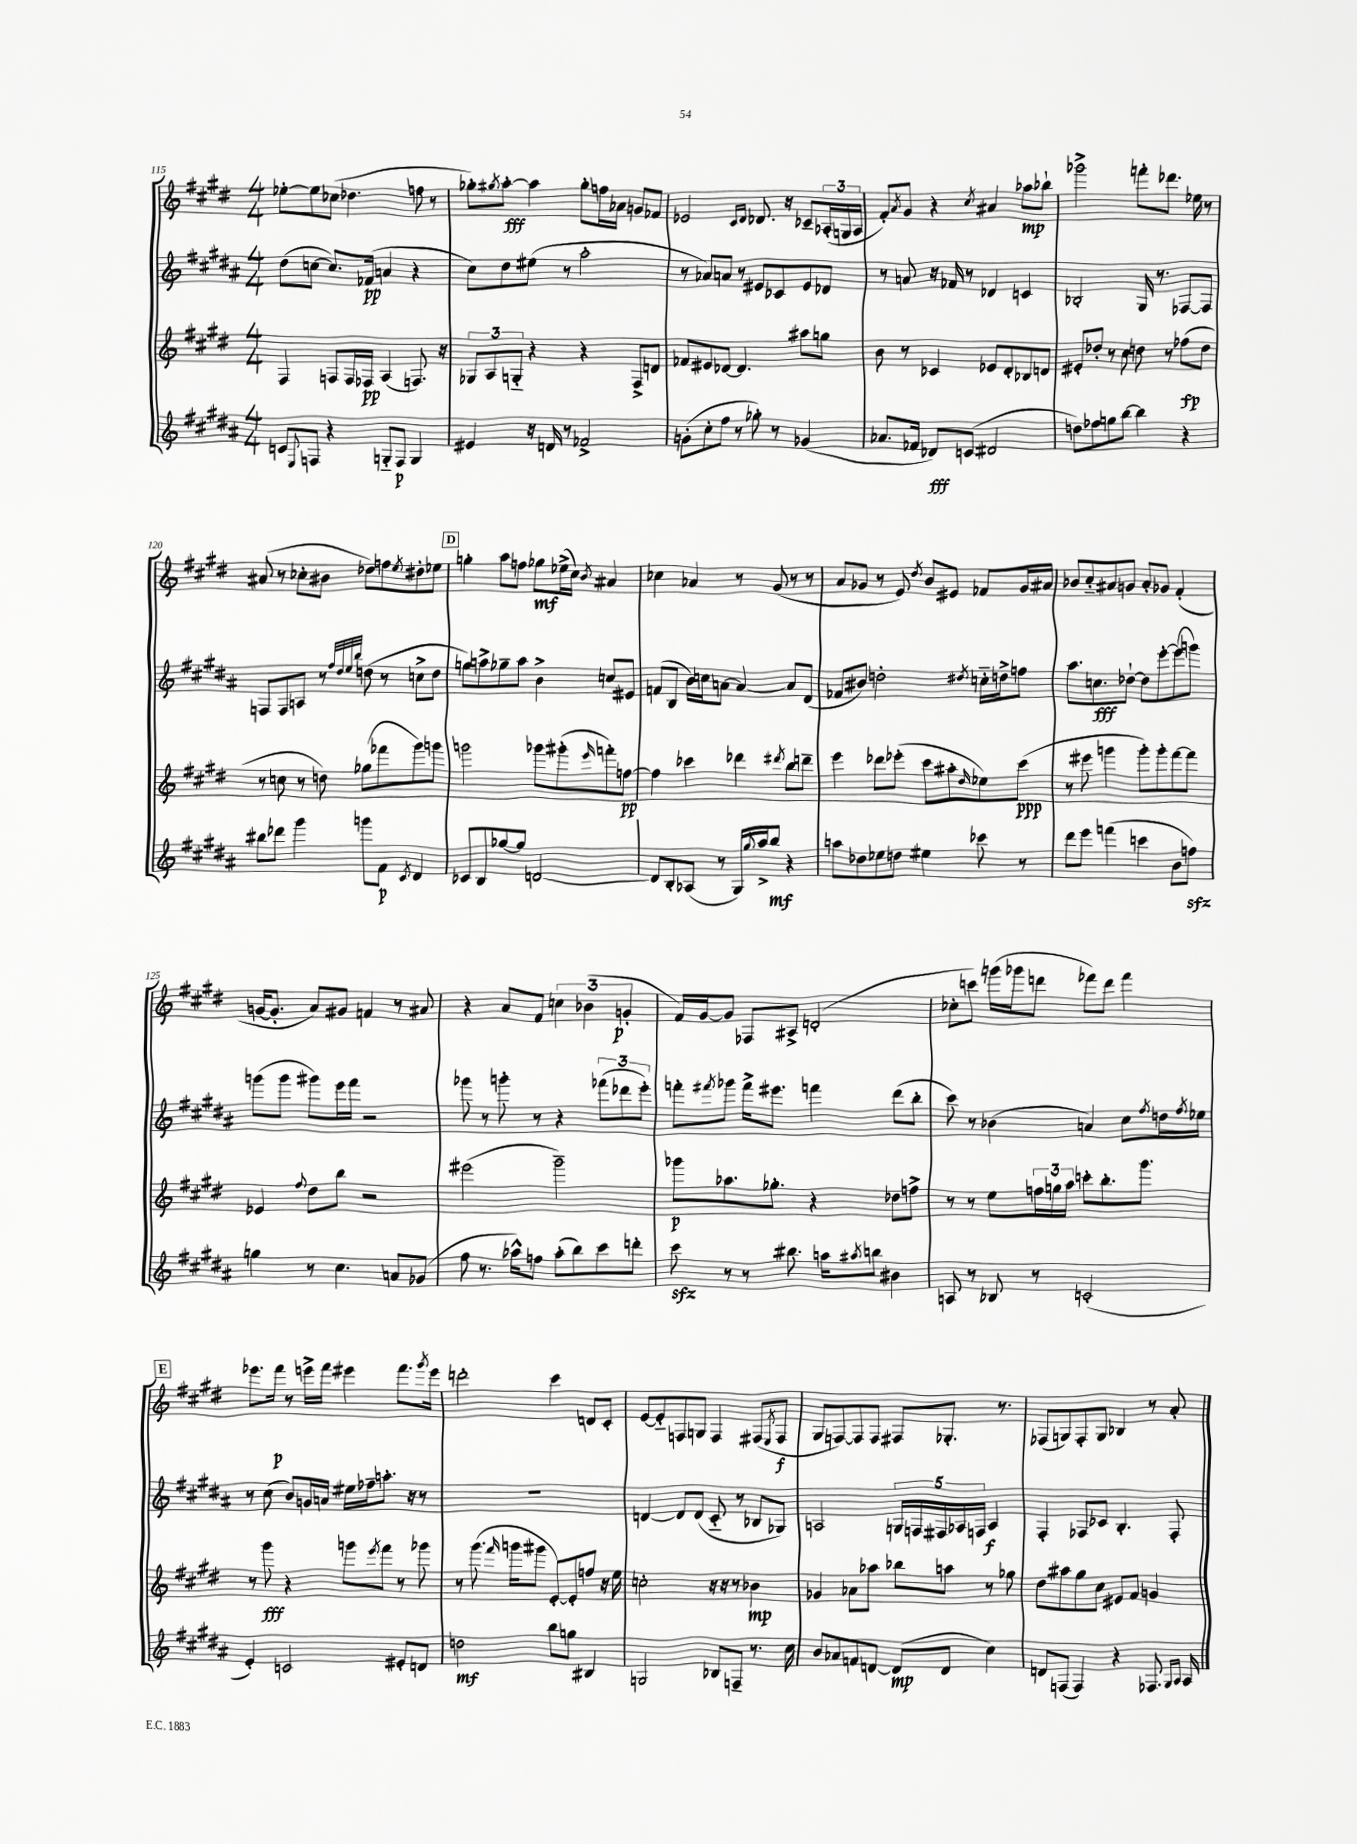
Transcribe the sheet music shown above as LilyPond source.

<<
\new StaffGroup <<
\new Staff = "s0" {
    \clef treble \key e \major \numericTimeSignature \time 4/4
    ees''8~-. ees''8 ces''8( des''4. f''8 r8 |
    ges''8-.) \acciaccatura { gis''8 } a''8~-.\fff a''4 gis''8-. f''16 aes'16 g'8 fes'8 |
    ees'2 \grace { cis'16 dis'16 } des'8. r16 ces'8-- \tuplet 3/2 { aes16-.( g16 aes16 } |
    fis'8-.) \acciaccatura { a'8 } gis'8 r4 \acciaccatura { cis''8 } ais'4 aes''8\mp bes''8-! |
    ges'''2-> f'''8-. des'''8. ees''16 r8 |
    ais'8( r8 ces''8-. bis'8 des''8) f''8 \acciaccatura { e''8 } dis''8-. ees''8 |
    \mark \markup { \box "D" } g''4-. a''8 f''8 ges''8\mf ees''16->( cis''16) \acciaccatura { b'8 } ais'4 |
    ces''4 aes'4 r8 gis'8( r8 r8 |
    a'8 ges'8 r8 e'8) \acciaccatura { dis''8 } b'8 eis'8 fes'8 ges'16 ais'16 |
    bes'8 cis''8-_ ais'8 g'8 ais'8-. ges'8 fis'4-.( |
    g'16~ g'8.-. a'8) gis'8 f'4 r8 ais'8 |
    r4 a'8 fis'8 \tuplet 3/2 { c''4 bes'4( g'4-.\p } |
    fis'16) gis'16~ gis'8 fes8 ais8-> d'2-.( |
    ces''8-. c'''8) g'''16( ges'''16 d'''8 fes'''8) d'''8 fes'''4 |
    \mark \markup { \box "E" } ees'''8. fis'''16\p r8 e'''16-> fis'''16 eis'''4 fis'''8. \acciaccatura { gis'''8 } eis'''16 |
    d'''2-. cis'''4 d'8 cis'8-. |
    e'8~ e'8-_ f8 g8 f4 fis8( \acciaccatura { e8 } fis8\f |
    gis8 f8~) f8 f8 fis8 ges8.-. r8. |
    fes8( g8) fes8-. g8 bes4 r8 a'8-. \bar "|." |
}
\new Staff = "s1" {
    \clef treble \key b \major \numericTimeSignature \time 4/4
    dis''8( c''8~ c''8.) fes'16\pp( a'4 r4 |
    cis''8) dis''8 eis''8( r8 ais''2-. |
    r8 aes'8) a'8 r8 eis'8 ces'8 eis'8 des'8 |
    r8 a'8 r16 fes'16 r8 des'4 c'4 |
    bes2-. gis16 r8. fes8~ fes8 |
    f8 f8 a8 r8 \grace { fis''32 dis''32 e''32 b''32 } d''8( r8 c''8-> d''8 |
    \mark \markup { \box "D" } g''8) a''8-> ges''8-- a''8 b'4-> c''8 eis'8 |
    f'8( b8 b'16) c''16 a'8~ a'4~ a'8 dis'8( |
    fes'8 bis'8) d''2-. \acciaccatura { dis''8 } c''16-_ d''16-> f''8 |
    ais''8. c''8.\fff des''8~-! des''8 e'''8~-. e'''8( g'''8) |
    g'''8( g'''8 gis'''8) e'''16 fis'''16 r2 |
    ges'''8 r8 g'''8-. r8 r4 \tuplet 3/2 { fes'''8( des'''8 e'''8-.) } |
    f'''8-. \acciaccatura { fis'''8 } ges'''8 fis'''16-> eis'''8. f'''4 dis'''8( b''8-. |
    cis'''8) r8 bes'4( a'4) cis''8 \acciaccatura { fis''8 } d''16 \acciaccatura { fis''8 } ees''16 |
    \mark \markup { \box "E" } r8 cis''8( b'8) g'16 a'16 eis''16 fes''16-- a''8.-. r16 r8 |
    R1 |
    d'4~ d'8 d'8( cis'8-_ r8 bes8 ges8) |
    a2 \tuplet 5/4 { g16 f16 fis16 aes16 f16 } aes4\f |
    fis4-. fes8 ces'8 b4.-. fes8-. \bar "|." |
}
\new Staff = "s2" {
    \clef treble \key e \major \numericTimeSignature \time 4/4
    fis4 f8 f16 fes16\pp a4( f8.) r16 |
    \tuplet 3/2 { ges8 a8 g8-_ } r4 r4 fis8-> d'8 |
    fes'8 eis'8 des'8~ des'4. ais''8 g''8 |
    b'8 r8 ces'4 ees'8 dis'8-. bes8 d'8 |
    eis'8-. des''8-. r8 cis''8 d''8 r8 fes''8\fp( d''8 |
    r8 c''8 r8 d''8) ges''8( fes'''8 gis'''8) g'''8 |
    \mark \markup { \box "D" } g'''2 ges'''8 gis'''8-.( \grace { e'''16 } f'''8-.) f''8~\pp |
    f''4 ces'''4 des'''4 \acciaccatura { dis'''8 } b''8 d'''8-- |
    e'''4 des'''8 ees'''8-.( cis'''8 ais''8-. \grace { dis''16 } ees''8) cis'''8\ppp( |
    r8 eis'''8 g'''4 g'''8-.) g'''8-. fis'''8~ fis'''8 |
    ees'4 \appoggiatura { fis''8 } dis''8 b''8 r2 |
    eis'''2( gis'''2--) |
    ges'''8\p aes''8. ges''8.-. r4 des''8 f''8-> |
    r8 r8 e''8 \tuplet 3/2 { f''16 g''16 a''16 } c'''8-. b''8.-. gis'''8. |
    \mark \markup { \box "E" } r8 gis'''8\fff r4 g'''8 \acciaccatura { e'''8 } fis'''8 r8 ges'''8 |
    r8 gis'''8.( \grace { fis'''16 } g'''16 gis'''8 e'8~-.) e'8-. f''8 r16 e''16 |
    c''2-. r16 r16 r8 bes'4\mp |
    ges'4 aes'8 aes''8 bes''8 a''8 r8 ges''8 |
    dis''8 ais''8 gis''8 cis''8 eis'8 fis'8 g'4 \bar "|." |
}
\new Staff = "s3" {
    \clef treble \key b \major \numericTimeSignature \time 4/4
    c'8 \appoggiatura { e8 } f8 r4 g8-_ f8\p g4 |
    eis'4 r16 d'16 r8 fes'2-> |
    g'8-.( cis''8-. fis''8 r8 ges''8-.) r8 ges'4( |
    aes'8. fes'16 des'8\fff) c'8( dis'2 |
    d''8) fes''8 g''8 b''8~ b''4 r4 |
    bis''8 des'''8 gis'''4 g'''8 fis'8\p \acciaccatura { cis'8 } dis'4 |
    \mark \markup { \box "D" } ces'8 b8 ges''8~ ges''8 d'2~ |
    d'8 b8-. aes8( r8 gis16) \appoggiatura { gis''8 } ais''16-> b''8\mf r4 |
    a''8 des''8 ees''8 d''8 eis''4 ces'''8 r8 |
    dis'''8 e'''8 f'''4( c'''4 b'8 f''8\sfz) |
    g''4 r8 cis''4. a'8 ges'8( |
    fis''8 r8. aes''16-^) f''8 aes''8-.( b''8) cis'''8 d'''8-. |
    cis'''8\sfz r8 r8 bis''8. a''16 \acciaccatura { ais''8 } b''8 bis'4 |
    a8 r8 bes8 r8 c'2-.( |
    \mark \markup { \box "E" } e'4-.) c'2 eis'8-. d'8 |
    d''2\mf b''8 g''8 bis4 |
    g2 bes8 f8-- r8. cis''16 |
    b'8 aes'8 f'8 d'8~ d'8\mp( d'8 cis''4) |
    d'8 f8( f4) r4 fes8. \grace { gis16 ais16 } ais16 \bar "|." |
}
>>
>>
\layout { \context { \Score currentBarNumber = #115 } }
